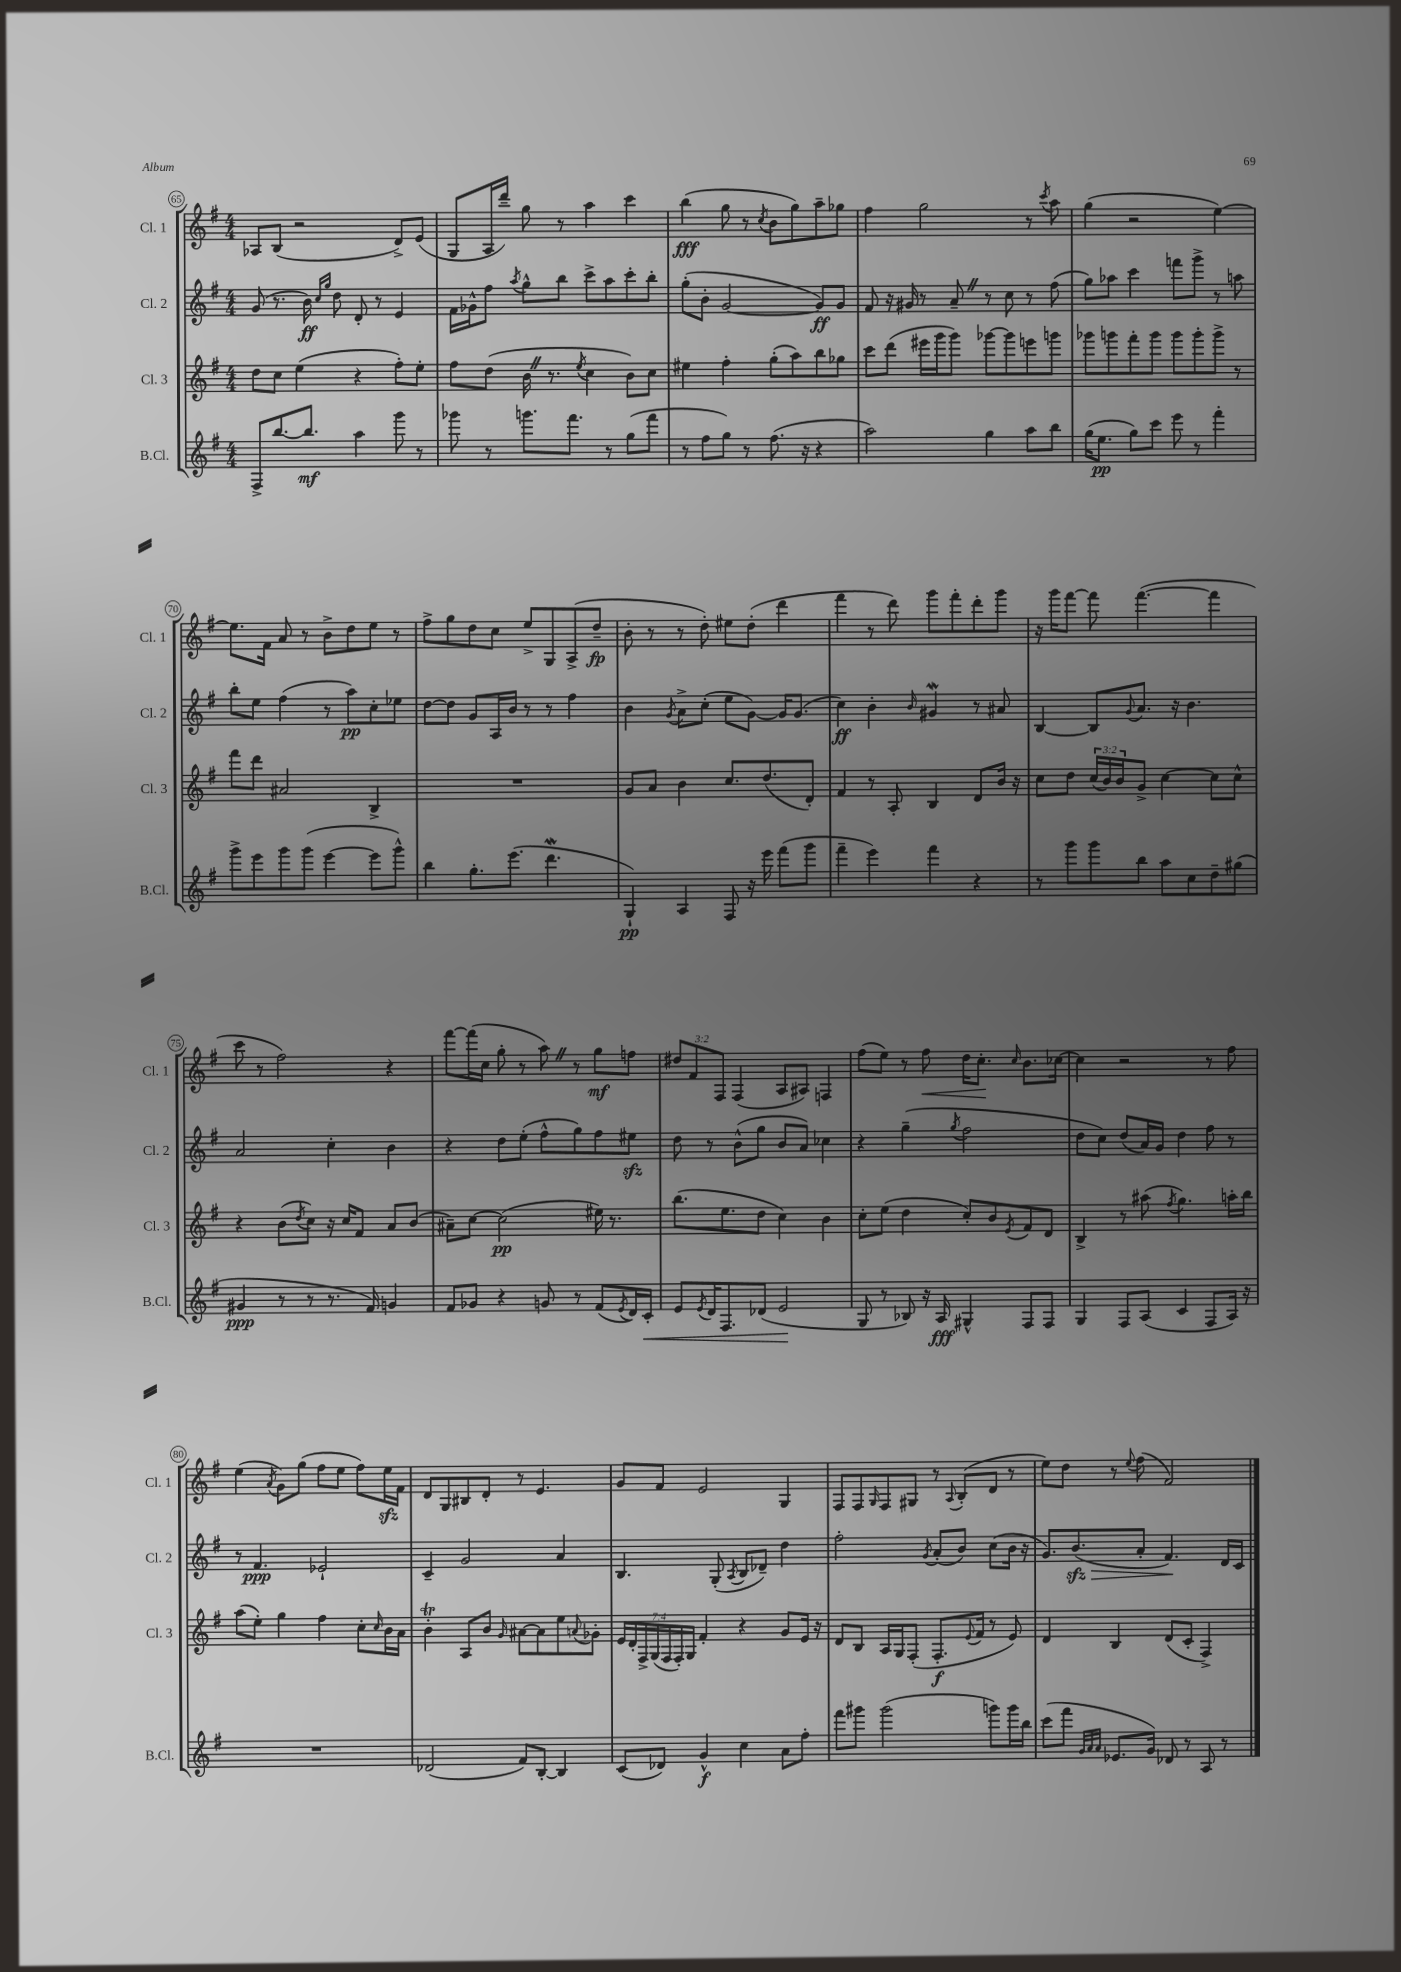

**kern	**dynam	**kern	**dynam	**kern	**dynam	**kern	**dynam
*part4	*part4	*part3	*part3	*part2	*part2	*part1	*part1
*staff4	*staff4	*staff3	*staff3	*staff2	*staff2	*staff1	*staff1
*I"B.Cl.	*	*I"Cl. 3	*	*I"Cl. 2	*	*I"Cl. 1	*
*I'B.Cl.	*	*I'Cl. 3	*	*I'Cl. 2	*	*I'Cl. 1	*
*clefG2	*	*clefG2	*	*clefG2	*	*clefG2	*
*k[f#]	*	*k[f#]	*	*k[f#]	*	*k[f#]	*
*M4/4	*	*M4/4	*	*M4/4	*	*M4/4	*
=65	=65	=65	=65	=65	=65	=65	=65
8F#^/L	.	8dd\L	.	(8g/	.	8A-X/L	.
[8.bb/	.	8cc\J	.	8.r	.	(8B/J	.
.	.	(4ee\	.	.	.	2r	.
8.bb/J]	mf	.	.	16b\)	ff	.	.
.	.	.	.	16qqcc/LL	.	.	.
.	.	.	.	16qqgg/JJ	.	.	.
.	.	.	.	8dd\	.	.	.
4aa\	.	4r	.	8d'/	.	.	.
.	.	.	.	8r	.	.	.
8ggg\	.	8ff#'\L)	.	4e/	.	8d^/L)	.
8r	.	8ee'\J	.	.	.	(8e/J	.
=66	=66	=66	=66	=66	=66	=66	=66
8ggg-X\	.	8ff#\L	.	16f#\LL	.	8G/L	.
.	.	.	.	16g-X^^\J	.	.	.
8r	.	(8dd\J	.	8ff#\J	.	16A/L	.
.	.	.	.	.	.	16ddd~/JJ)	.
.	.	.	.	8qaa/	.	.	.
8.gggn\L	.	16bZ\	.	8gg^^\L	.	8gg\	.
.	.	8.r	.	.	.	.	.
.	.	.	.	8bb\J	.	8r	.
8.fff#\J	.	.	.	.	.	.	.
.	.	8qee/	.	.	.	.	.
.	.	4cc\	.	8ccc^\L	.	4aa\	.
8r	.	.	.	8aa\	.	.	.
(8gg\L	.	8b\L)	.	8ccc'\	.	4ccc\	.
8fff#\J	.	8cc\J	.	8bb'\J	.	.	.
=67	=67	=67	=67	=67	=67	=67	=67
8r	.	4ee#X\	.	(8gg'\L	.	(4bb\	fff
8ff#\L	.	.	.	8b'\J	.	.	.
8gg\J)	.	4ff#'\	.	[2g/	.	8gg\	.
8r	.	.	.	.	.	8r	.
.	.	.	.	.	.	8qcc/	.
(8.ff#\	.	(8gg'\L	.	.	.	8b\L	.
.	.	8aa\)	.	.	.	8gg\)	.
16r	.	.	.	.	.	.	.
4r	.	8bb\	.	8g/L])	ff	8aa~\	.
.	.	8gg-X\J	.	8g/J	.	8gg-X\J	.
=68	=68	=68	=68	=68	=68	=68	=68
2aa\)	.	8ccc\L	.	8f#/	.	4ff#\	.
.	.	(8ddd\J	.	16r	.	.	.
.	.	.	.	16g#X/	.	.	.
.	.	16eee#X\LL	.	8r	.	2gg\	.
.	.	16ggg\J	.	.	.	.	.
.	.	8ggg\J)	.	8a~Z/	.	.	.
4gg\	.	[8ggg-X\L	.	8r	.	.	.
.	.	8ggg-\]	.	8cc\	.	.	.
8aa\L	.	8eeen\	.	8r	.	8r	.
.	.	.	.	.	.	8qccc/	.
8bb\J	.	8gggn\J	.	(8ff#\	.	8aa\	.
=69	=69	=69	=69	=69	=69	=69	=69
(16gg\KL	.	8ggg-X\L	.	8gg\L)	.	(4gg\	.
8.ee\J	pp	.	.	.	.	.	.
.	.	8gggn\	.	8aa-X\J	.	.	.
8gg\L)	.	8fff#'\	.	4ccc\	.	2r	.
8ccc\J	.	8ggg\J	.	.	.	.	.
8eee\	.	8ggg\L	.	8fffn\L	.	.	.
8r	.	8ggg'\	.	8ggg^\J	.	.	.
4fff#'\	.	8ggg^\J	.	8r	.	[4ee\)	.
.	.	8r	.	8aan\	.	.	.
!!LO:LB:g=z
=70	=70	=70	=70	=70	=70	=70	=70
8ggg^\L	.	8fff#\L	.	8bb'\L	.	8.ee\L]	.
8eee\	.	8ddd\J	.	8ee\J	.	.	.
.	.	.	.	.	.	16f#\Jk	.
8ggg\	.	2a#X/	.	(4ff#\	.	8a/	.
(8ggg\J	.	.	.	.	.	8r	.
[4eee\	.	.	.	8r	.	8b^\L	.
.	.	.	.	8aa\L)	pp	8dd\	.
8eee\L]	.	4B^/	.	8cc'\	.	8ee\J	.
8ggg^^\J)	.	.	.	8ee-X\J	.	8r	.
=71	=71	=71	=71	=71	=71	=71	=71
4bb\	.	1r	.	[8dd\L	.	8ff#^\L	.
.	.	.	.	8dd\J]	.	8gg\	.
8.gg'\L	.	.	.	8g/L	.	8dd\	.
.	.	.	.	16A/L	.	8cc\J	.
(8.eee\J	.	.	.	16b/JJ	.	.	.
.	.	.	.	8r	.	8ee^/L	.
4.dddW\	.	.	.	8r	.	8G/	.
.	.	.	.	4ff#\	.	(8A^/	.
.	.	.	.	.	.	8dd~/J	fp
=72	=72	=72	=72	=72	=72	=72	=72
4G`/)	pp	8g/L	.	4b\	.	8b'\	.
.	.	8a/J	.	.	.	8r	.
.	.	.	.	8qg/	.	.	.
4A/	.	4b\	.	8a^\L	.	8r	.
.	.	.	.	(8cc'\J	.	8dd'\)	.
8F#/	.	8.cc/L	.	8ee\L	.	8ee#X\L	.
16r	.	.	.	[8g\J)	.	(8dd'\J	.
16eee\	.	(8.dd/	.	.	.	.	.
(8fff#\L	.	.	.	16g/KL]	.	4ddd\	.
.	.	.	.	(8.g/J	.	.	.
8ggg\J	.	8d'/J)	.	.	.	.	.
=73	=73	=73	=73	=73	=73	=73	=73
4fff#~\	.	4f#/	.	4cc\)	ff	4fff#\	.
4eee\)	.	8r	.	4b'\	.	8r	.
.	.	8A'/	.	.	.	8ddd\)	.
.	.	.	.	16qqb/	.	.	.
4fff#\	.	4B/	.	4g#XW/	.	8ggg\L	.
.	.	.	.	.	.	8fff#'\	.
4r	.	8d/L	.	8r	.	8ddd'\	.
.	.	16b/Jk	.	8a#X/	.	8ggg\J	.
.	.	16r	.	.	.	.	.
=74	=74	=74	=74	=74	=74	=74	=74
8r	.	8cc\L	.	[4B/	.	16r	.
.	.	.	.	.	.	16ggg\KL	.
8ggg\L	.	8dd\J	.	.	.	[8fff#\J	.
8ggg\	.	(24cc/LL	.	8B/L]	.	8fff#\]	.
.	.	24b/)	.	.	.	.	.
.	.	24b/J	.	.	.	.	.
.	.	.	.	8qqg/	.	.	.
8bb\J	.	8g^/J	.	8.a/J	.	([4.fff#\	.
8aa\L	.	[4cc\	.	.	.	.	.
.	.	.	.	16r	.	.	.
8cc\	.	.	.	4.b\	.	.	.
8dd~\	.	8cc\L]	.	.	.	4fff#\]	.
(8gg#X\J	.	8cc^^\J	.	.	.	.	.
!!LO:LB:g=z
=75	=75	=75	=75	=75	=75	=75	=75
4g#X/	ppp	4r	.	2a/	.	8ccc\	.
.	.	.	.	.	.	8r	.
8r	.	(8b\L	.	.	.	2ff#\)	.
.	.	8qdd/	.	.	.	.	.
8r	.	8cc\J)	.	.	.	.	.
8.r	.	16r	.	4cc'\	.	.	.
.	.	16cc/KL	.	.	.	.	.
.	.	8f#/J	.	.	.	.	.
16f#/)	.	.	.	.	.	.	.
4gn/	.	8a/L	.	4b\	.	4r	.
.	.	(8b/J	.	.	.	.	.
=76	=76	=76	=76	=76	=76	=76	=76
8f#/L	.	8a#X~\L)	.	4r	.	[8fff#\L	.
8g-X/J	.	[8cc\J	.	.	.	(16fff#\L]	.
.	.	.	.	.	.	16cc\JJ	.
4r	.	(2cc\]	pp	8dd\L	.	8gg'\	.
.	.	.	.	(8ee'\J	.	8r	.
8gn/	.	.	.	8ff#^^\L	.	8aaZ\)	.
8r	.	.	.	8gg\)	.	8r	.
(8f#/L	.	16ee#X\)	.	8ff#\	.	8gg\L	mf
.	.	8.r	.	.	.	.	.
8qe/	.	.	.	.	.	.	.
16d/L)	.	.	.	8ee#Xzz\J	.	8ffn\J	.
!	!LO:HP:b	!	!	!	!	!	!
16c'/JJ	<	.	.	.	.	.	.
=77	=77	=77	=77	=77	=77	=77	=77
8e/L	.	(8.bb\L	.	8dd\	.	12dd#X/L	.
.	.	.	.	.	.	12f#/	.
8qe/	.	.	.	.	.	.	.
16d/K	.	.	.	8r	.	.	.
.	.	.	.	.	.	12F#/J	.
8.F#/	.	8.ee\	.	.	.	.	.
.	.	.	.	(8b^^\L	.	(4F#/	.
(8d-X/J	.	8dd\J	.	8gg\J	.	.	.
2e/	.	4cc\)	.	8b/L	.	8A/L	.
.	.	.	.	8a/J)	.	8A#X/J)	.
.	.	4b\	.	4cc-X\	.	4Fn/	.
.	[	.	.	.	.	.	.
=78	=78	=78	=78	=78	=78	=78	=78
8G/	.	8cc'\L	.	4r	.	(8ff#\L	.
8r	.	(8ee\J	.	.	.	8ee\J)	.
8B-X/)	.	4dd\	.	(4gg~\	.	8r	.
!	!	!	!	!	!	!	!LO:HP:b
16r	.	.	.	.	.	8ff#\	<
16A/	fff	.	.	.	.	.	.
.	.	.	.	8qgg/	.	.	.
4G#X^^/	.	8cc'/L)	.	2ff#\	.	16dd\KL	.
.	.	.	.	.	.	8.cc'\J	.
.	.	8b/	.	.	.	.	.
.	.	8qe/	.	.	.	16qqcc/	.
8F#/L	.	8f#/	.	.	.	8.b\L	[
8F#/J	.	8d/J	.	.	.	.	.
.	.	.	.	.	.	[16cc-X\Jk	.
=79	=79	=79	=79	=79	=79	=79	=79
4G/	.	4B^/	.	8dd\L	.	4cc-\]	.
.	.	.	.	8cc\J)	.	.	.
8F#/L	.	8r	.	(8dd/L	.	2r	.
(8A/J	.	(8aa#X\	.	16a/L)	.	.	.
.	.	.	.	16g/JJ	.	.	.
.	.	8qff#/	.	.	.	.	.
4c/	.	4.gg\)	.	4dd\	.	.	.
8F#/L	.	.	.	8ff#\	.	8r	.
16A/Jk)	.	16aan'\LL	.	8r	.	8ff#\	.
16r	.	16bb\JJ	.	.	.	.	.
!!LO:LB:g=z
=80	=80	=80	=80	=80	=80	=80	=80
1r	.	(8aa\L	.	8r	.	(4ee\	.
.	.	8ee'\J)	.	4.f#/	ppp	.	.
.	.	.	.	.	.	8qa/	.
.	.	4gg\	.	.	.	8g\L)	.
.	.	.	.	.	.	(8gg\J	.
.	.	4ff#\	.	2e-X`/	.	8ff#\L	.
.	.	.	.	.	.	8ee\J	.
.	.	8cc'\L	.	.	.	8ff#\L)	.
.	.	16qqcc/	.	.	.	.	.
.	.	16b\L	.	.	.	16eezz\L	.
.	.	16a\JJ	.	.	.	16f#\JJ	.
=81	=81	=81	=81	=81	=81	=81	=81
(2d-X/	.	4bt'\	.	4c~/	.	8d/L	.
.	.	.	.	.	.	8G/	.
.	.	8A/L	.	2g/	.	8B#X/	.
.	.	8b/J	.	.	.	8d'/J	.
.	.	16qqg/	.	.	.	.	.
8f#/L)	.	[8a#X\L	.	.	.	8r	.
[8B'/J	.	8a#\]	.	.	.	4.e/	.
4B/]	.	8ee\	.	4a/	.	.	.
.	.	8qqan/	.	.	.	.	.
.	.	8g-X'\J	.	.	.	.	.
=82	=82	=82	=82	=82	=82	=82	=82
(8c/L	.	28e/LL	.	4.B/	.	8g/L	.
.	.	28d'/	.	.	.	.	.
.	.	28F#^/	.	.	.	.	.
.	.	(28G/	.	.	.	.	.
8d-X/J)	.	.	.	.	.	8f#/J	.
.	.	28F#/	.	.	.	.	.
.	.	28F#'/)	.	.	.	.	.
.	.	28G/JJ	.	.	.	.	.
4g^^/	f	4f#'/	.	.	.	2e/	.
.	.	.	.	(8G'/	.	.	.
.	.	.	.	8qA/	.	.	.
4cc\	.	4r	.	8B/L	.	.	.
.	.	.	.	8d-X~/J)	.	.	.
8a\L	.	8g/L	.	4dd\	.	4G/	.
8ff#'\J	.	16e/Jk	.	.	.	.	.
.	.	16r	.	.	.	.	.
=83	=83	=83	=83	=83	=83	=83	=83
8fff#\L	.	8d/L	.	2ff#'\	.	8F#/L	.
8ggg#X\J	.	8B/J	.	.	.	8F#/	.
.	.	.	.	.	.	16qqG/	.
(2ggg#\	.	16A/LL	.	.	.	8F#/	.
.	.	16G/J	.	.	.	.	.
.	.	(8F#'/J	.	.	.	8G#X/J	.
.	.	.	.	8qg/	.	.	.
.	.	8.F#'/L	f	(8a'/L	.	8r	.
.	.	.	.	.	.	8qqA/	.
.	.	.	.	8b/J)	.	(8B'/L	.
.	.	8qqe/	.	.	.	.	.
.	.	16f#/Jk	.	.	.	.	.
8gggn\L)	.	8r	.	(8cc\L	.	8d/J	.
16ggg\L	.	8e/)	.	16b\Jk	.	8r	.
16bb\JJ	.	.	.	16r	.	.	.
=84	=84	=84	=84	=84	=84	=84	=84
(8ccc\L	.	4d/	.	8.g/L)	.	8ee\L)	.
8fff#\J	.	.	.	.	.	8dd\J	.
!	!	!	!	!	!LO:HP:b	!	!
.	.	.	.	(8.bzz/	>	.	.
32qqg/LLL	.	.	.	.	.	.	.
32qqa/	.	.	.	.	.	.	.
32qqa/JJJ	.	.	.	.	.	.	.
8.e-X/L	.	4B/	.	.	.	8r	.
.	.	.	.	.	.	8qqee/	.
.	.	.	.	8a'/J	.	(8ff#\	.
16g/Jk)	.	.	.	.	.	.	.
8d-X/	.	(8d/L	.	4.f#/)	.	2f#/)	.
8r	.	8c'/J	.	.	.	.	.
8A/	.	4F#^/)	.	.	.	.	.
8r	.	.	.	16d/LL	]	.	.
.	.	.	.	16c/JJ	.	.	.
==	==	==	==	==	==	==	==
*-	*-	*-	*-	*-	*-	*-	*-
